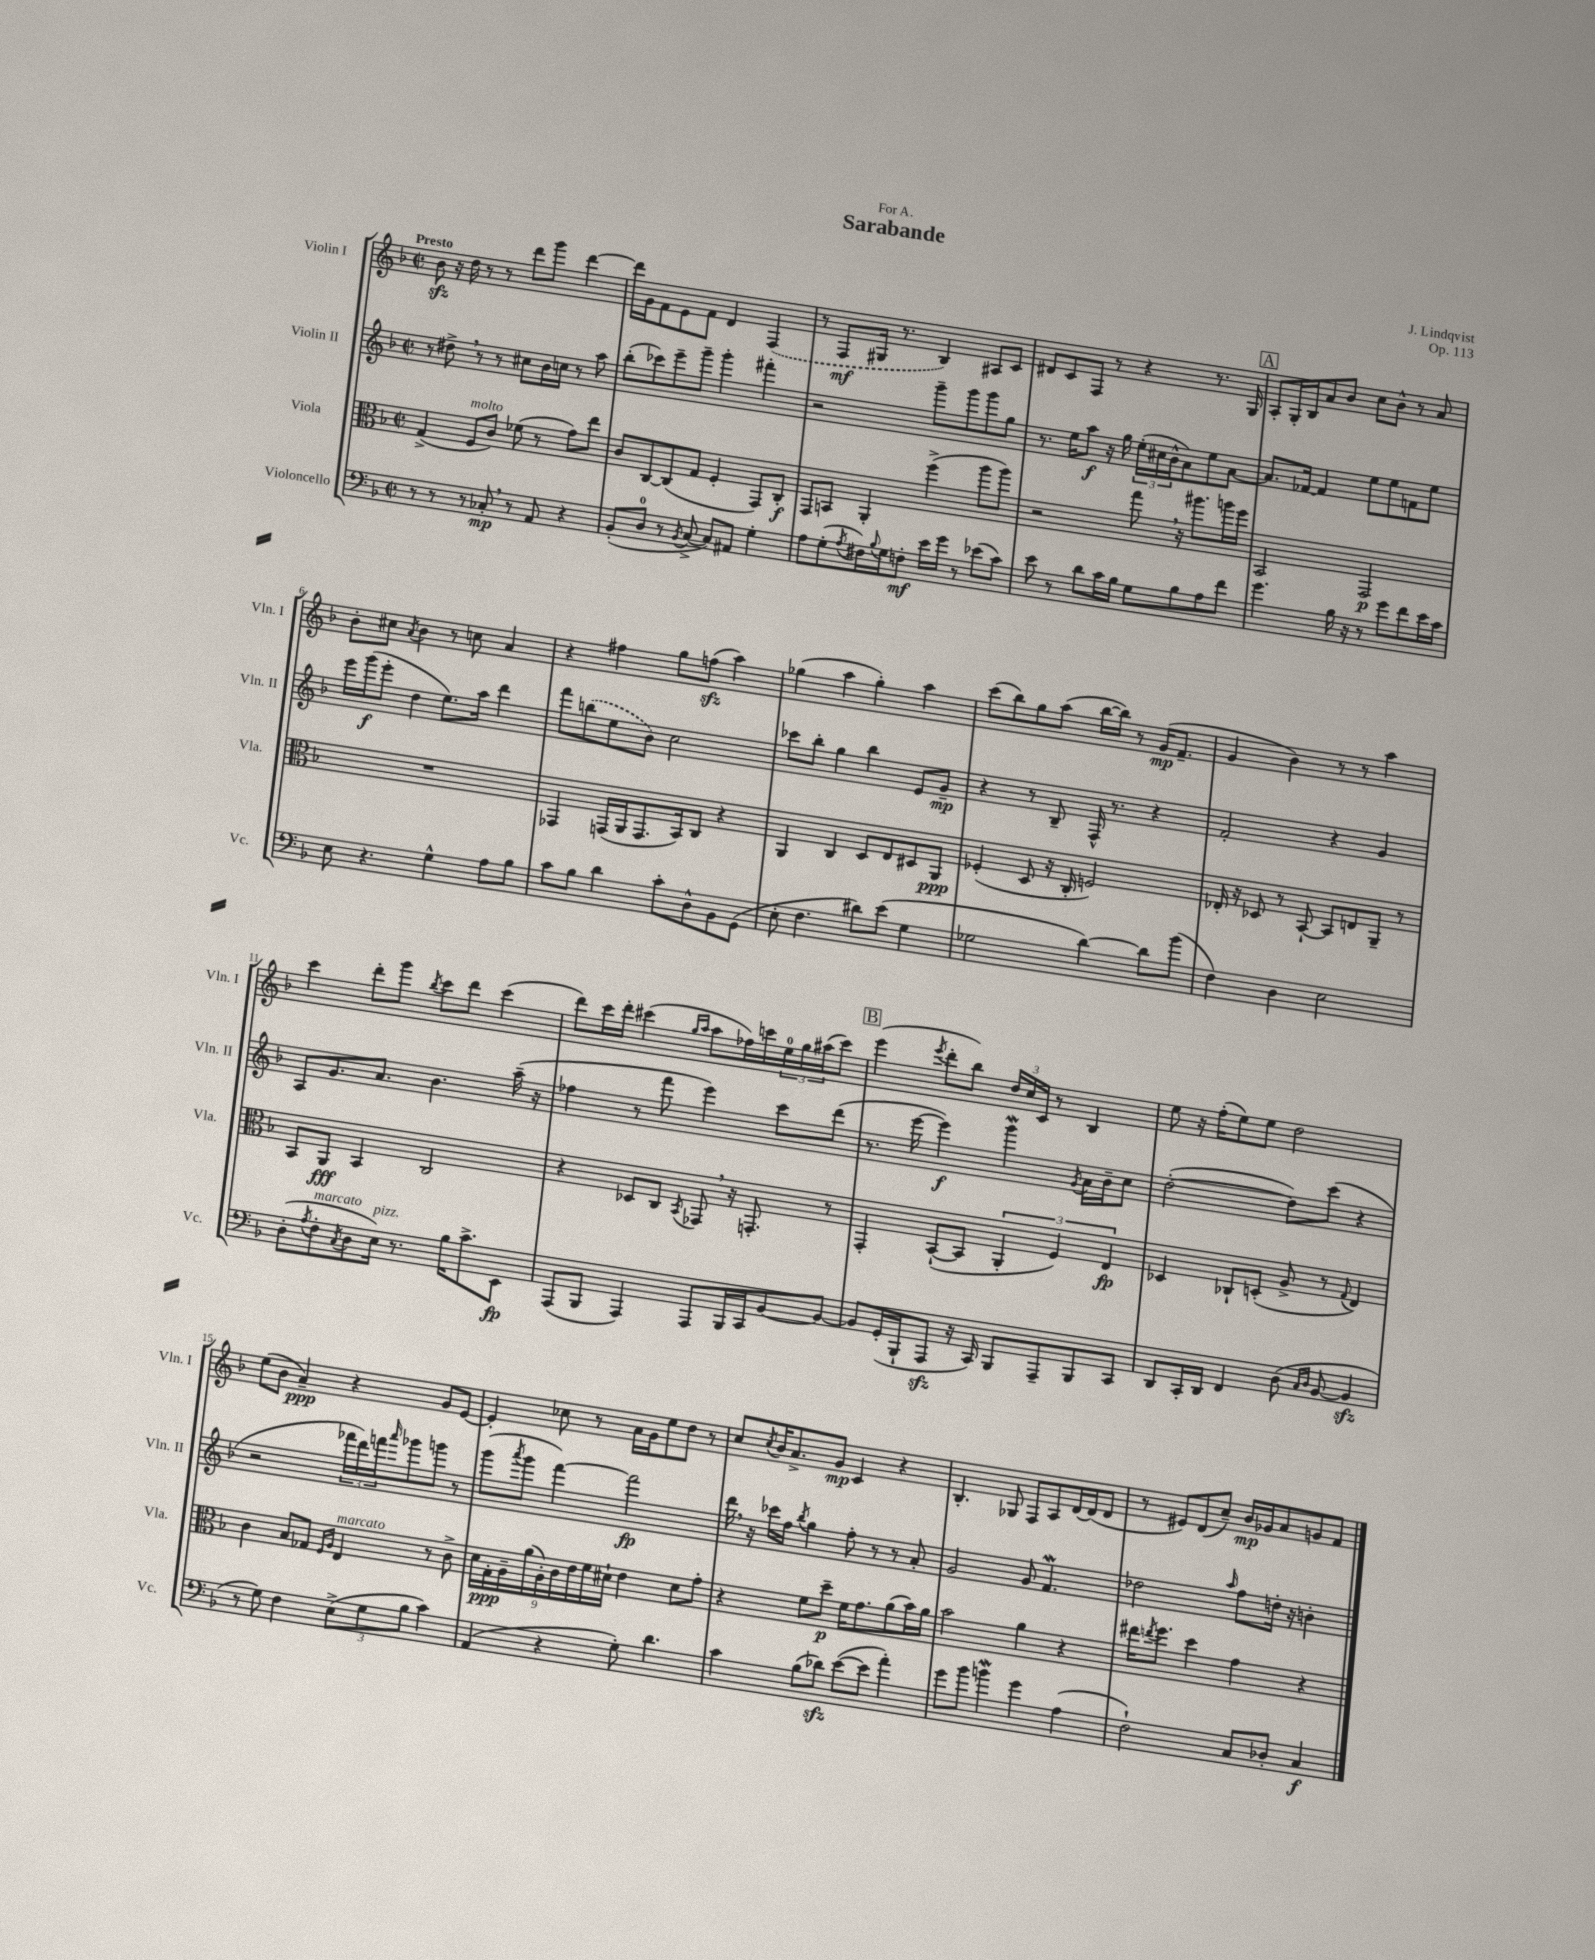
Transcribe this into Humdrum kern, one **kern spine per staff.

**kern	**dynam	**kern	**dynam	**kern	**dynam	**kern	**dynam
*part4	*part4	*part3	*part3	*part2	*part2	*part1	*part1
*staff4	*staff4	*staff3	*staff3	*staff2	*staff2	*staff1	*staff1
*I"Violoncello	*	*I"Viola	*	*I"Violin II	*	*I"Violin I	*
*I'Vc.	*	*I'Vla.	*	*I'Vln. II	*	*I'Vln. I	*
*clefF4	*	*clefC3	*	*clefG2	*	*clefG2	*
*k[b-]	*	*k[b-]	*	*k[b-]	*	*k[b-]	*
*M2/2	*	*M2/2	*	*M2/2	*	*M2/2	*
*met(c|)	*	*met(c|)	*	*met(c|)	*	*met(c|)	*
=1	=1	=1	=1	=1	=1	=1	=1
!	!	!	!	!	!	!LO:TX:a:B:t=Presto	!
8r	.	(4G^/	.	8r	.	8b-zz\	.
8r	.	.	.	8dd#X^,\	.	16r	.
.	.	.	.	.	.	16dd\	.
!	!	!LO:TX:a:i:t=molto	!	!	!	!	!
8r	.	8F/L	.	8r	.	8r	.
8C-X',/	mp	8c/J)	.	8r	.	8r	.
8r	.	(8f-X\	.	8cc#X\L	.	8ddd\L	.
8AA/	.	8r	.	16b-\L	.	8ggg\J	.
.	.	.	.	16ccn\JJ	.	.	.
4r	.	8g\L)	.	8r	.	[4ddd\	.
.	.	8ee\J	.	8aa\	.	.	.
=2	=2	=2	=2	=2	=2	=2	=2
(8BB-'/L	.	8c/L	.	(8bb-'\L	.	16ddd\LL]	.
.	.	.	.	.	.	16g\J	.
8D/J	.	[8C/	.	8ccc-X\)	.	8f\	.
8r	.	(8C/]	.	8eee~\	.	8e\	.
8qBB-/	.	.	.	.	.	.	.
[8C^/	.	8G/J	.	8ggg~\J	.	8f\J	.
8C/L])	.	4F'/	.	4ggg'\	.	4d/	.
8AA#X/J	.	.	.	.	.	.	.
4G'\	.	8GG/L)	.	4fff#X'\	.	(4F/	.
.	.	8C'/J	f	.	.	.	.
=3	=3	=3	=3	=3	=3	=3	=3
8A\L	.	8GG/L	.	2r	.	8r	.
(8G'\	.	8BBn/J	.	.	.	8F/L	mf
8qA/	.	.	.	.	.	.	.
16F#X\L)	.	4AA'/	.	.	.	16G#X/Jk	.
8qqB-/	.	.	.	.	.	.	.
16G\J	.	.	.	.	.	8.r	.
8Fn'\J	mf	.	.	.	.	.	.
16e\LL	.	(4ff^\	.	8ggg~\L	.	4B-/)	.
16g\JJ	.	.	.	.	.	.	.
8r	.	.	.	8ggg\	.	.	.
(8e-X\L	.	8aa\L	.	8ggg\	.	8A#X/L	.
8c\J)	.	8aa\J)	.	8gg\J	.	8c/J	.
=4	=4	=4	=4	=4	=4	=4	=4
8e\	.	2r	.	8.r	.	8d#X/L	.
8r	.	.	.	.	.	8c/	.
.	.	.	.	16ee\KL	.	.	.
8d\L	.	.	.	8aa\J	f	8F/J	.
16c\L	.	.	.	16r	.	8r	.
16B-\JJ	.	.	.	16gg\	.	.	.
8G\L	.	8gg,\	.	(24ee'\LL	.	4r	.
.	.	.	.	24cc#X\	.	.	.
.	.	.	.	24b-^^\J	.	.	.
8B-\	.	16r	.	8a\)	.	.	.
.	.	8.aa#X\L	.	.	.	.	.
8A\	.	.	.	8ee\	.	8.r	.
8f\J	.	16aan\L	.	[8a\J	.	.	.
.	.	16ff\JJ	.	.	.	16G/	.
!!LO:REH:place=s1:t=A
=5	=5	=5	=5	=5	=5	=5	=5
4.g\	.	2BB-/	.	8.a/L]	.	8A'/L	.
.	.	.	.	.	.	16G'/L	.
.	.	.	.	[16f-X/Jk	.	16B-/J	.
.	.	.	.	4f-/]	.	8a/	.
16B-\	.	.	.	.	.	8b-/J	.
16r	.	.	.	.	.	.	.
8r	.	2GG/	p	8ee\L	.	8cc\L	.
8g\L	.	.	.	8ee\	.	8b-^^\J	.
8f\	.	.	.	8fn\	.	8r	.
16e\L	.	.	.	8ee\J	.	8a/	.
16c\JJ	.	.	.	.	.	.	.
!!LO:LB:g=z
=6	=6	=6	=6	=6	=6	=6	=6
8E\	.	1r	.	16eee\LL	.	8b-'\L	.
.	.	.	.	(16ggg\J	f	.	.
4.r	.	.	.	8eee'\J	.	8cc#X\J	.
.	.	.	.	.	.	8qa/	.
.	.	.	.	4dd\	.	4b-\	.
4G^^\	.	.	.	8.ee\L)	.	8r	.
.	.	.	.	.	.	8ccn\	.
.	.	.	.	16aa\Jk	.	.	.
8A\L	.	.	.	4ddd\	.	4a/	.
8B-\J	.	.	.	.	.	.	.
=7	=7	=7	=7	=7	=7	=7	=7
8c\L	.	4GG-X/	.	8fff\L	.	4r	.
8B-\J	.	.	.	(8bbn\	.	.	.
4d\	.	(16GGn/LL	.	8ee\	.	4ff#X\	.
.	.	16AA/J	.	.	.	.	.
.	.	8.GG/	.	8b-\J)	.	.	.
8c'\L	.	.	.	2cc\	.	8gg\L	.
.	.	16BB-/k)	.	.	.	.	.
8D^^\	.	8C/J	.	.	.	(8ffnzz\J	.
8BB-\	.	4r	.	.	.	4aa\)	.
(8GG\J	.	.	.	.	.	.	.
=8	=8	=8	=8	=8	=8	=8	=8
8E'\	.	4AA/	.	8ccc-X\L	.	(4gg-X\	.
4.F\	.	.	.	8bb-'\J	.	.	.
.	.	4C/	.	4gg\	.	4aa\	.
8d#X\L)	.	8D/L	.	4bb-\	.	4gg-'\)	.
(8e\J	.	8E/	.	.	.	.	.
4G\	.	8D#X/	.	8e/L	.	4aa\	.
.	.	8AA/J	ppp	8g~/J	mp	.	.
=9	=9	=9	=9	=9	=9	=9	=9
2G-X\	.	(4F-X'/	.	4r	.	(8ccc\L	.
.	.	.	.	.	.	8bb-\)	.
.	.	8D/	.	8r	.	8gg\	.
.	.	16r	.	8B-~/	.	(8aa\J	.
.	.	16C'/	.	.	.	.	.
[4d\)	.	2Fn/)	.	16F^^/	.	[16bb-\LL	.
.	.	.	.	8.r	.	16bb-\JJ])	.
.	.	.	.	.	.	8r	.
8d\L]	.	.	.	4r	.	(16g/KL	mp
.	.	.	.	.	.	8.f~/J	.
(8b-\J	.	.	.	.	.	.	.
=10	=10	=10	=10	=10	=10	=10	=10
4F\)	.	16E-X'/	.	2f'/	.	4g/	.
.	.	16r	.	.	.	.	.
.	.	8D-X/	.	.	.	.	.
4D\	.	8r	.	.	.	4b-\)	.
.	.	[8BB-`/	.	.	.	.	.
2E\	.	8BB-/L]	.	4r	.	8r	.
.	.	8En/	.	.	.	8r	.
.	.	8AA~/J	.	4g/	.	4aa\	.
.	.	8r	.	.	.	.	.
!!LO:LB:g=z
=11	=11	=11	=11	=11	=11	=11	=11
(8D'\L	.	8BB-/L	.	8A/L	.	4ccc\	.
8qA/	.	.	.	.	.	.	.
!LO:TX:a:i:t=marcato	!	!	!	!	!	!	!
8F'\	.	8AA/J	fff	8.g/	.	.	.
8qC/	.	.	.	.	.	.	.
8D\	.	4BB-/	.	.	.	8ddd'\L	.
.	.	.	.	8.a/J	.	.	.
!LO:TX:a:i:t=pizz.	!	!	!	!	!	!	!
16E\Jk)	.	.	.	.	.	8ggg\J	.
8.r	.	.	.	.	.	.	.
.	.	.	.	.	.	8qbb-/	.
.	.	2C/	.	4.b-\	.	8ccc\L	.
16B-\KL	.	.	.	.	.	8ddd\J	.
8.c^\	.	.	.	.	.	.	.
.	.	.	.	.	.	(4ccc\	.
8EE\J	fp	.	.	(16aa~\	.	.	.
.	.	.	.	16r	.	.	.
=12	=12	=12	=12	=12	=12	=12	=12
(8AAA/L	.	4r	.	4ff-X\	.	8ddd\L)	.
8BBB-/J	.	.	.	.	.	16ccc\L	.
.	.	.	.	.	.	16ddd'\JJ	.
4AAA/)	.	8D-X/L	.	8r	.	(4ccc#X\	.
.	.	8C/J	.	8fff\	.	.	.
.	.	.	.	.	.	16qqgg/LL	.
.	.	8qBB-/	.	.	.	16qqaa/JJ	.
8AAA/L	.	8GG-X,/	.	4eee\)	.	8aa\L	.
16BBB-/L	.	16r	.	.	.	16ff-X\L)	.
16CC/J	.	8.GGn'/	.	.	.	16cccn\	.
[8BB-/	.	.	.	8ccc\L	.	24ee\	.
.	.	.	.	.	.	24gg\	.
.	.	.	.	.	.	(24aa#X\J	.
8BB-/J_	.	8r	.	(8ddd\J	.	8ccc\J)	.
!!LO:REH:place=s1:t=B
=13	=13	=13	=13	=13	=13	=13	=13
8BB-/L]	.	4GG'/	.	8.r	.	(4eee\	.
(16GG'/L	.	.	.	.	.	.	.
16BBB-`/J	.	.	.	[16eee\	.	.	.
.	.	.	.	.	.	8qeee/	.
8AAAzz/J	.	([8BB-`/L	.	4eee\])	f	8ddd'\L	.
16r	.	8BB-/J]	.	.	.	8bb-\J)	.
16CC/)	.	.	.	.	.	.	.
8BBB-/L	.	6AA'/	.	4gggW\	.	24dd/LL	.
.	.	.	.	.	.	24cc/	.
.	.	.	.	.	.	24c/JJ	.
8AAA~/	.	.	.	.	.	8r	.
.	.	6F/)	.	.	.	.	.
.	.	.	.	8qg/	.	.	.
8BBB-/	.	.	.	16a\LL	.	4B-/	.
.	.	.	.	16b-~\J	.	.	.
.	.	6E/	fp	.	.	.	.
8CC/J	.	.	.	8cc\J	.	.	.
=14	=14	=14	=14	=14	=14	=14	=14
8DD/L	.	4D-X/	.	([2dd'\	.	8ee\	.
16CC'/L	.	.	.	.	.	16r	.
16DD/JJ	.	.	.	.	.	(16ff'\KL	.
4FF/	.	8C-X`/L	.	.	.	8ee\)	.
.	.	(8Dn'/J	.	.	.	8ee\J	.
(8D\	.	8A^/	.	8dd\L])	.	2dd\	.
16qqC/LL	.	.	.	.	.	.	.
16qqD/JJ	.	.	.	.	.	.	.
[8BB-/	.	8r	.	(8ccc\J	.	.	.
.	.	8qqG/	.	.	.	.	.
4BB-zz/]	.	4E/)	.	4r	.	.	.
!!LO:LB:g=z
=15	=15	=15	=15	=15	=15	=15	=15
8r	.	4c\	.	2r	.	(8ee\L	.
8G\)	.	.	.	.	.	8b-\J	.
4F\	.	8B-/L	.	.	.	4a~/)	ppp
.	.	8G-X/J	.	.	.	.	.
.	.	16qqF/LL	.	.	.	.	.
.	.	16qqA/JJ	.	.	.	.	.
!	!	!LO:TX:a:i:t=marcato	!	!	!	!	!
(12E^\L	.	4E/	.	24fff-X\LL	.	4r	.
.	.	.	.	24ddd\)	.	.	.
12G\	.	.	.	24fffn\J	.	.	.
.	.	.	.	16qqaaa/	.	.	.
.	.	.	.	8ggg-X\	.	.	.
12B-\J	.	.	.	.	.	.	.
4c\)	.	8r	.	8gggn\J	.	8g/L	.
.	.	8c^\	.	8r	.	[8e/J	.
=16	=16	=16	=16	=16	=16	=16	=16
(4AA/	.	18d\LL	.	(8ggg\L	.	4e'/]	.
.	.	18G'\	ppp	.	.	.	.
.	.	18A~\	.	.	.	.	.
.	.	.	.	8qaaa/	.	.	.
.	.	.	.	8ggg\J	.	.	.
.	.	(18a\	.	.	.	.	.
.	.	18A'\)	.	.	.	.	.
4r	.	.	.	[4fff\)	.	8cc-X\	.
.	.	18c\	.	.	.	.	.
.	.	18e\	.	.	.	.	.
.	.	.	.	.	.	8r	.
.	.	18f\	.	.	.	.	.
.	.	18d#X`\JJ	.	.	.	.	.
8G'\)	.	4e\	.	2fff\]	fp	16a\LL	.
.	.	.	.	.	.	16g\J	.
4.d\	.	.	.	.	.	8ee\	.
.	.	8d#\L	.	.	.	8dd\J	.
.	.	8g'\J	.	.	.	8r	.
=17	=17	=17	=17	=17	=17	=17	=17
4c\	.	4r	.	16ddd,\	.	8cc/L	.
.	.	.	.	16r	.	.	.
.	.	.	.	.	.	8qcc/	.
.	.	.	.	16ccc-X\LL	.	16b-/K	.
.	.	.	.	16ff\JJ	.	8.a^/	.
.	.	.	.	8qbb-/	.	.	.
(8B-\L	.	8f\L	.	4gg\	.	.	.
8d-Xzz\J)	.	8dd~\J	p	.	.	8g/J	mp
([8e\L	.	16f\KL	.	8ff'\	.	4c/	.
.	.	8.g\	.	.	.	.	.
8e\J]	.	.	.	8r	.	.	.
4a'\)	.	(8a\	.	8r	.	4r	.
.	.	16b-\L)	.	8a'/	.	.	.
.	.	16a\JJ	.	.	.	.	.
=18	=18	=18	=18	=18	=18	=18	=18
8g\L	.	2b-\	.	2g/	.	4.B-'/	.
8b-\J	.	.	.	.	.	.	.
4bnW\	.	.	.	.	.	.	.
.	.	.	.	.	.	8G-X/	.
4g\	.	4a\	.	8g/	.	8F/L	.
.	.	.	.	4.fw/	.	8A/	.
(4A\	.	4r	.	.	.	[16d/L	.
.	.	.	.	.	.	(16d/J]	.
.	.	.	.	.	.	8d/J	.
=19	=19	=19	=19	=19	=19	=19	=19
2F`\)	.	16ee#X\KL	.	2dd-X\	.	8r	.
.	.	8qeen/	.	.	.	.	.
.	.	8.ff\J	.	.	.	.	.
.	.	.	.	.	.	8e#X/L)	.
.	.	4dd\	.	.	.	(8d/	.
.	.	.	.	.	.	8cc~/J)	.
.	.	.	.	16qqaa/	.	.	.
8C/L	.	4g\	.	8ff\L	.	16b-/LL	mp
.	.	.	.	.	.	16g-X/J	.
8D-X'/J	.	.	.	16ddn'\Jk	.	8a/	.
.	.	.	.	16r	.	.	.
4C/	f	4r	.	4bn'\	.	8gn/	.
.	.	.	.	.	.	8f/J	.
==	==	==	==	==	==	==	==
*-	*-	*-	*-	*-	*-	*-	*-
